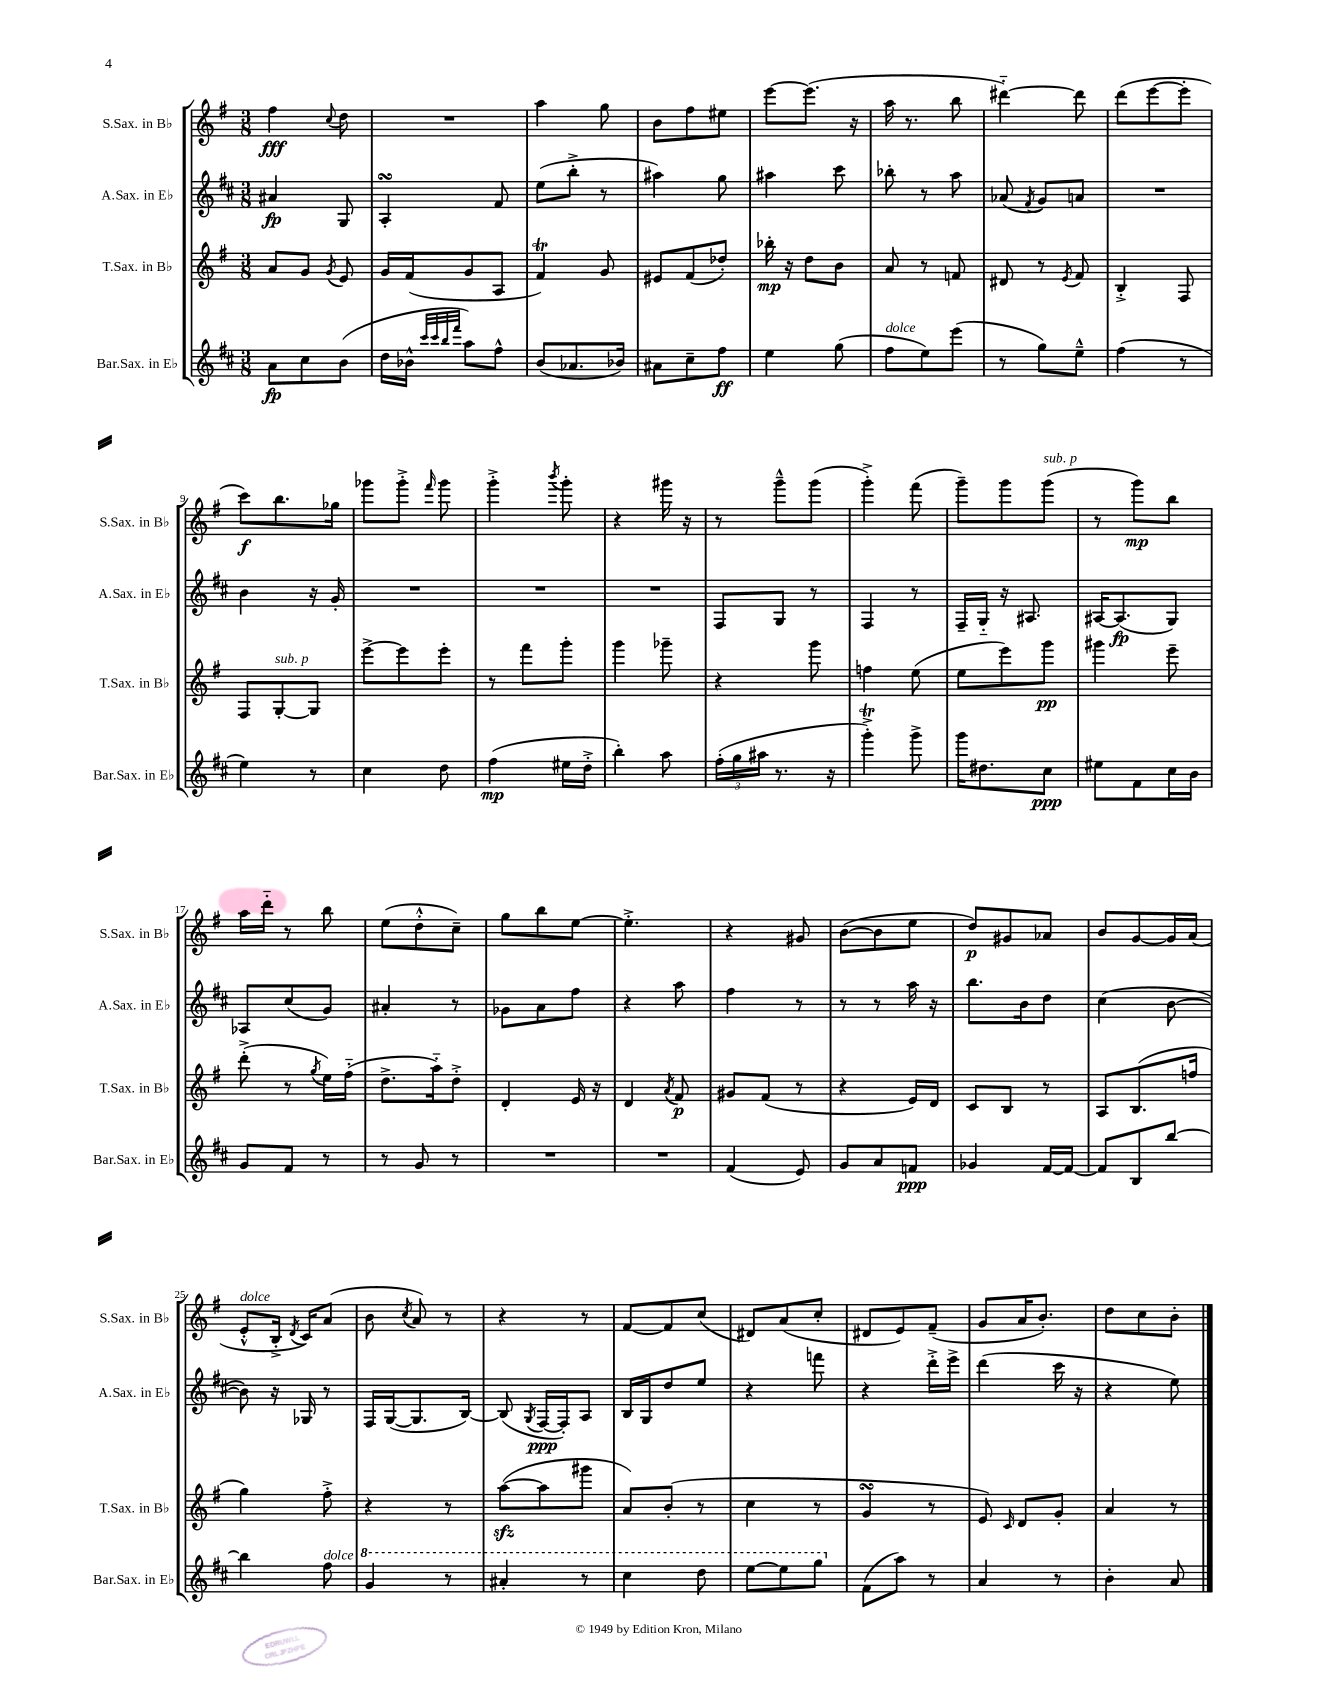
<<
\new StaffGroup <<
\new Staff = "s0" \with { instrumentName = "S.Sax. in Bb" shortInstrumentName = "S.Sax. in Bb" } {
    \clef treble \key g \major \numericTimeSignature \time 3/8
    \autoBeamOff fis''4\fff \appoggiatura { c''8 } d''8 |
    R4. |
    a''4 g''8 |
    b'8[ fis''8 eis''8] |
    e'''8[~ e'''8.]( r16 |
    a''16 r8. b''8 |
    dis'''4~-_) dis'''8 |
    d'''8[( e'''8~ e'''8]-. |
    c'''8[\f) b''8. ges''16] |
    ges'''8[ ges'''8]-.-> \grace { fis'''16 } ges'''8 |
    g'''4-.-> \acciaccatura { b'''8 } g'''8-. |
    r4 gis'''16 r16 |
    r8 g'''8[---^ g'''8]( |
    g'''4-.->) fis'''8( |
    g'''8[--) g'''8 g'''8]^\markup { \italic "sub. p" }( |
    r8 g'''8[\mp) b''8] |
    a''16[ d'''16]-_ r8 b''8 |
    e''8[( d''8-.-^ c''8]--) |
    g''8[ b''8 e''8]~ |
    e''4.-.-> |
    r4 gis'8 |
    b'8[~( b'8 e''8] |
    d''8[\p) gis'8 aes'8] |
    b'8[ g'8~ g'16 a'16]( |
    e'8[-.-^^\markup { \italic "dolce" } b16]-.-> \acciaccatura { d'8 } c'16[) a'8]( |
    b'8 \acciaccatura { c''8 } a'8) r8 |
    r4 r8 |
    fis'8[~ fis'8 c''8]( |
    dis'8[) a'8( c''8]-. |
    dis'8[ e'8) fis'8]--( |
    g'8[ a'16 b'8.]-.) |
    d''8[ c''8 b'8]-. \bar "|." |
}
\new Staff = "s1" \with { instrumentName = "A.Sax. in Eb" shortInstrumentName = "A.Sax. in Eb" } {
    \clef treble \key d \major \numericTimeSignature \time 3/8
    \autoBeamOff ais'4\fp g8 |
    a4-.\turn fis'8 |
    e''8[( b''8]-.-> r8 |
    ais''4) g''8 |
    ais''4 cis'''8 |
    bes''8-. r8 a''8 |
    aes'8( \acciaccatura { fis'8 } g'8[) a'8] |
    R4. |
    b'4 r16 g'16-. |
    R4. |
    R4. |
    R4. |
    fis8[ g8] r8 |
    fis4 r8 |
    fis16[-- g16]-_ r16 ais8. |
    ais16[~ ais8.\fp( g8]) |
    aes8[ cis''8( g'8]) |
    ais'4-. r8 |
    ges'8[ a'8 fis''8] |
    r4 a''8 |
    fis''4 r8 |
    r8 r8 a''16 r16 |
    b''8.[ b'16 d''8] |
    cis''4( b'8~ |
    b'8) r16 ges16 r8 |
    fis16[ g16~( g8. b16]~) |
    b8( \acciaccatura { g8 } fis16[~\ppp fis16-.) a8] |
    b16[ g16 d''8 e''8] |
    r4 f'''8 |
    r4 d'''16[-.-> e'''16]-> |
    d'''4( cis'''16 r16 |
    r4 e''8) \bar "|." |
}
\new Staff = "s2" \with { instrumentName = "T.Sax. in Bb" shortInstrumentName = "T.Sax. in Bb" } {
    \clef treble \key g \major \numericTimeSignature \time 3/8
    \autoBeamOff a'8[ g'8] \acciaccatura { g'8 } e'8 |
    g'16[ fis'16( g'8 a8] |
    fis'4\trill) g'8 |
    eis'8[ fis'8( des''8]-.) |
    bes''16-.\mp r16 d''8[ b'8] |
    a'8 r8 f'8 |
    dis'8 r8 \acciaccatura { e'8 } fis'8 |
    b4-.-> fis8 |
    fis8[ g8~-.^\markup { \italic "sub. p" } g8] |
    e'''8[~-> e'''8 e'''8]-. |
    r8 fis'''8[ g'''8]-. |
    g'''4 ges'''8-- |
    r4 g'''8 |
    f''4 e''8( |
    e''8[ e'''8) g'''8]\pp |
    gis'''4 e'''8-- |
    d'''8-.->( r8 \acciaccatura { g''8 } e''16[) fis''16]-_( |
    d''8.[-> a''16-_) d''8]-.-> |
    d'4-. e'16 r16 |
    d'4 \acciaccatura { a'8 } fis'8\p |
    gis'8[ fis'8]( r8 |
    r4 e'16[) d'16] |
    c'8[ b8] r8 |
    a8[ b8.( f''16] |
    g''4) fis''8-.-> |
    r4 r8 |
    a''8[~\sfz( a''8 gis'''8] |
    a'8[) b'8]-.( r8 |
    c''4 r8 |
    g'4\turn r8 |
    e'8) \grace { c'16 } d'8[ g'8]-. |
    a'4 r8 \bar "|." |
}
\new Staff = "s3" \with { instrumentName = "Bar.Sax. in Eb" shortInstrumentName = "Bar.Sax. in Eb" } {
    \clef treble \key d \major \numericTimeSignature \time 3/8
    \autoBeamOff a'8[\fp cis''8 b'8]( |
    d''16[ bes'16]-^ \grace { cis'''32[ cis'''32 b''32 fis'''32] } a''8[) fis''8]-^ |
    b'8[( aes'8. bes'16]) |
    ais'8[ cis''8-- fis''8]\ff |
    e''4 g''8( |
    fis''8[^\markup { \italic "dolce" } e''8) e'''8]( |
    r8 g''8[) e''8]---^ |
    fis''4( r8 |
    e''4) r8 |
    cis''4 d''8 |
    fis''4\mp( eis''16[ d''16]-.-> |
    b''4-.) a''8 |
    \tuplet 3/2 { fis''16[-.( g''16 ais''16] } r8. r16 |
    g'''4-.->\trill) g'''8-> |
    g'''16[ dis''8. cis''8]\ppp |
    eis''8[ fis'8 cis''16 b'16] |
    g'8[ fis'8] r8 |
    r8 g'8 r8 |
    R4. |
    R4. |
    fis'4( e'8) |
    g'8[ a'8 f'8]\ppp |
    ges'4 fis'16[~ fis'16]~ |
    fis'8[ b8 b''8]~ |
    b''4 fis''8^\markup { \italic "dolce" } |
    \ottava #1 g''4 r8 |
    ais''4-. r8 |
    cis'''4 d'''8 |
    e'''8[~ e'''8 g'''8] \ottava #0 |
    fis'8[( a''8]) r8 |
    a'4 r8 |
    b'4-. a'8 \bar "|." |
}
>>
>>
